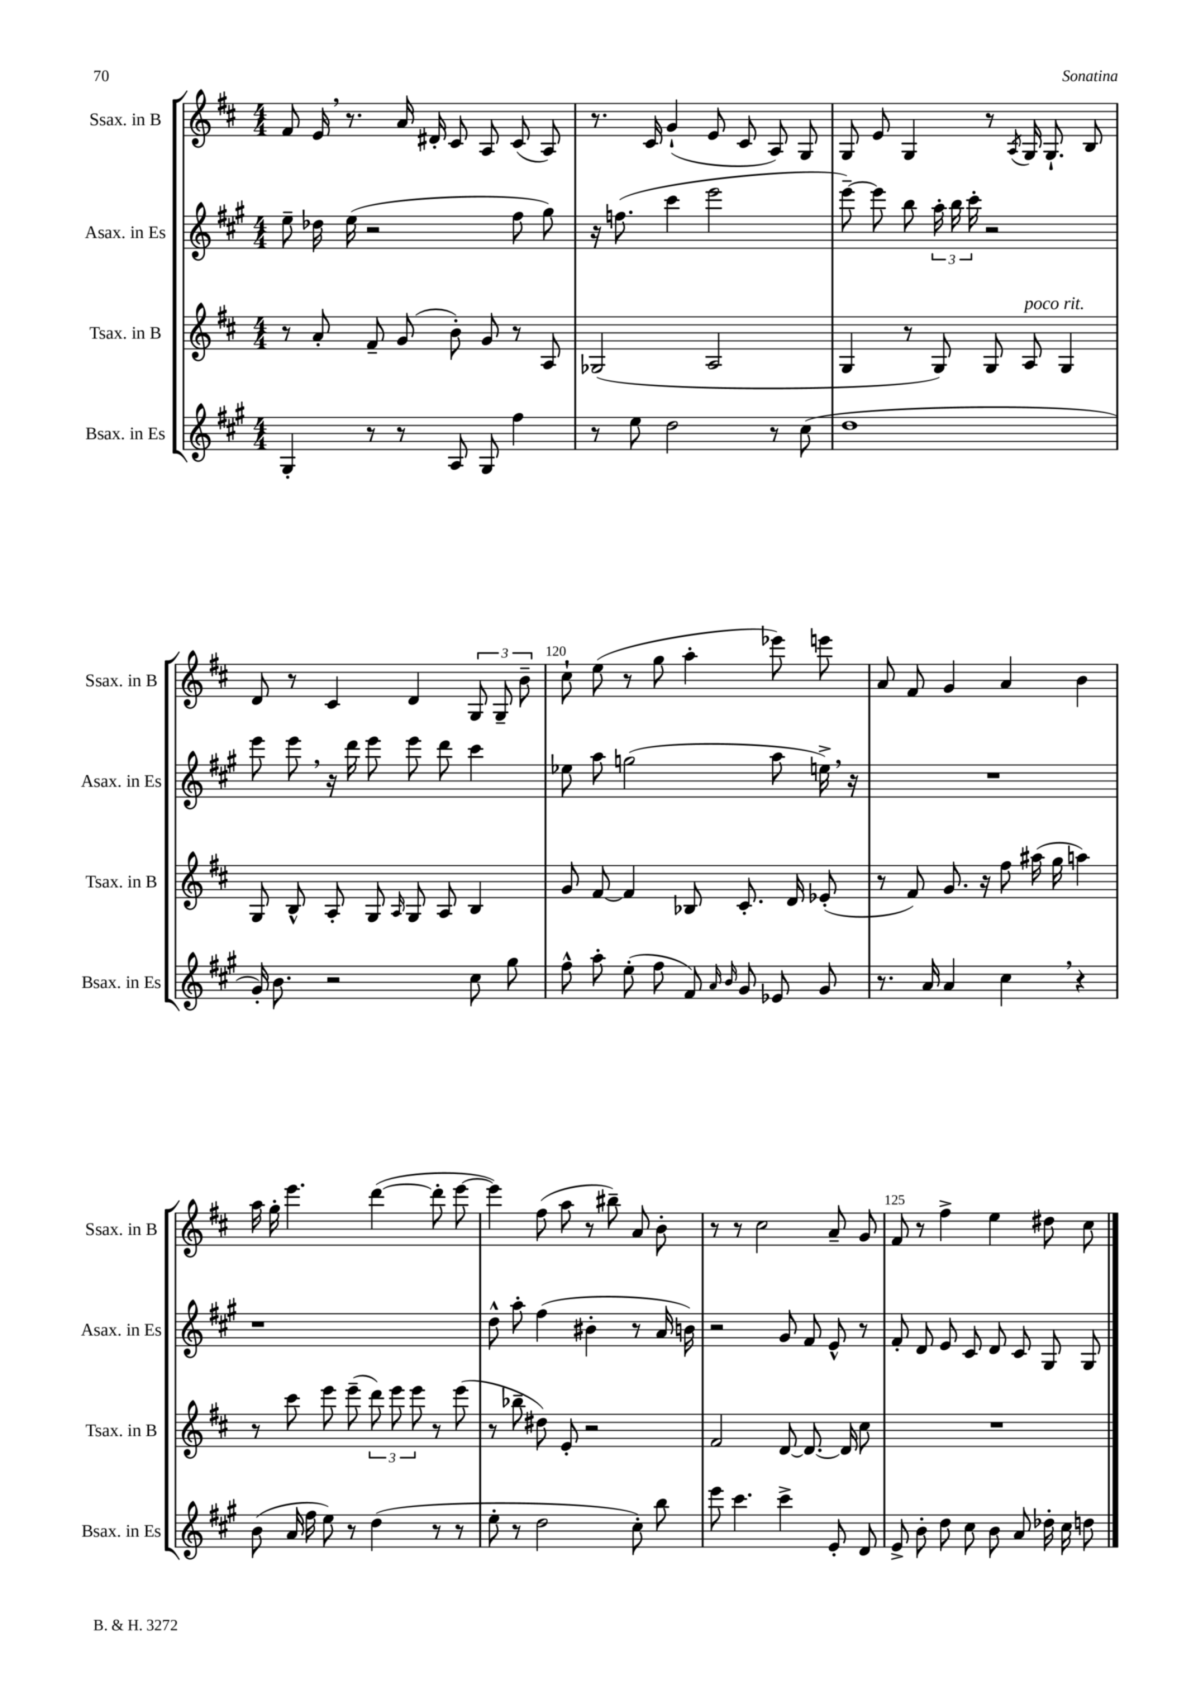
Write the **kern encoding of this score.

**kern	**kern	**kern	**kern
*staff4	*staff3	*staff2	*staff1
*clefG2	*clefG2	*clefG2	*clefG2
*k[f#c#g#]	*k[f#c#]	*k[f#c#g#]	*k[f#c#]
*M4/4	*M4/4	*M4/4	*M4/4
4G#'	8r	8ee~	8f#
.	8a'	16dd-	16e
.	.	(16ee	8.r
8r	8f#~	2r	.
8r	(8g	.	16a
.	.	.	16d#'
8A	8b')	.	8c#
8G#	8g	.	8A
4ff#	8r	8ff#	(8c#
.	8A	8gg#)	8A)
=	=	=	=
8r	(2G-	16r	8.r
.	.	(8.ff	.
8ee	.	.	.
.	.	.	16c#
2dd	.	4ccc#	(4g`
.	2A	2eee	8e
.	.	.	8c#
8r	.	.	8A)
(8cc#	.	.	8G
=	=	=	=
1dd	4G	[8eee~)	8G
.	.	8eee]	8e
.	8r	8bb	4G
.	8G)	24aa'	.
.	.	24bb	.
.	.	24ccc#'	.
.	8G	2r	8r
.	.	.	8qA
.	8A	.	16G
.	.	.	8.G`
.	4G	.	.
.	.	.	8B
=	=	=	=
16g#')	8G	8eee	8d
8.b	.	.	.
.	8B^^	8eee	8r
2r	8A'	16r	4c#
.	.	16ddd	.
.	8G	8eee	.
.	16qqA	.	.
.	8G	8eee	4d
.	8A	8ddd	.
8cc#	4B	4ccc#	12G
.	.	.	12G~
8gg#	.	.	.
.	.	.	12b~
=	=	=	=
8ff#^^	8g	8ee-	8cc#`
8aa'	[8f#	8aa	(8ee
(8ee'	4f#]	(2gg	8r
8ff#	.	.	8gg
8f#)	8B-	.	4aa'
16qqa	.	.	.
16qqb	.	.	.
8g#	8.c#'	.	.
8e-	.	8aa	8eee-)
.	16d	.	.
8g#	(8e-'	16ee^)	8eee
.	.	16r	.
=	=	=	=
8.r	8r	1r	8a
.	8f#)	.	8f#
16a	.	.	.
4a	8.g	.	4g
.	16r	.	.
4cc#	8ff#	.	4a
.	(16aa#	.	.
.	16gg	.	.
4r	4aa)	.	4b
=	=	=	=
(8b	8r	1r	16aa
.	.	.	16gg'
16a	8ccc#	.	4.eee
16ff#	.	.	.
8ee)	8eee	.	.
8r	(8eee~	.	.
(4dd	12ddd)	.	([4ddd
.	12eee	.	.
.	12eee	.	.
8r	8r	.	8ddd']
8r	(8eee	.	[8eee
=	=	=	=
8ee'	8r	8dd^^	4eee])
8r	8bb-~	8aa'	.
2dd	8dd#)	(4ff#	(8ff#
.	8e'	.	8aa
.	2r	4b#'	8r
.	.	.	8bb#~)
8cc#')	.	8r	8a
8bb	.	16a	8b'
.	.	16b)	.
=	=	=	=
8eee	2f#	2r	8r
4.ccc#	.	.	8r
.	.	.	2cc#
4ccc#^	[8d	8g#	.
.	8.d_	8f#	.
8e'	.	8e^^	8a~
.	16d]	.	.
8d	8cc#	8r	8g
=	=	=	=
8e^	1r	8f#'	8f#
8b'	.	8d	8r
8dd	.	8e	4ff#^
8cc#	.	8c#	.
8b	.	8d	4ee
8a	.	8c#	.
16dd-'	.	8G#	8dd#
16cc#	.	.	.
8dd	.	8G#	8cc#
==	==	==	==
*-	*-	*-	*-
